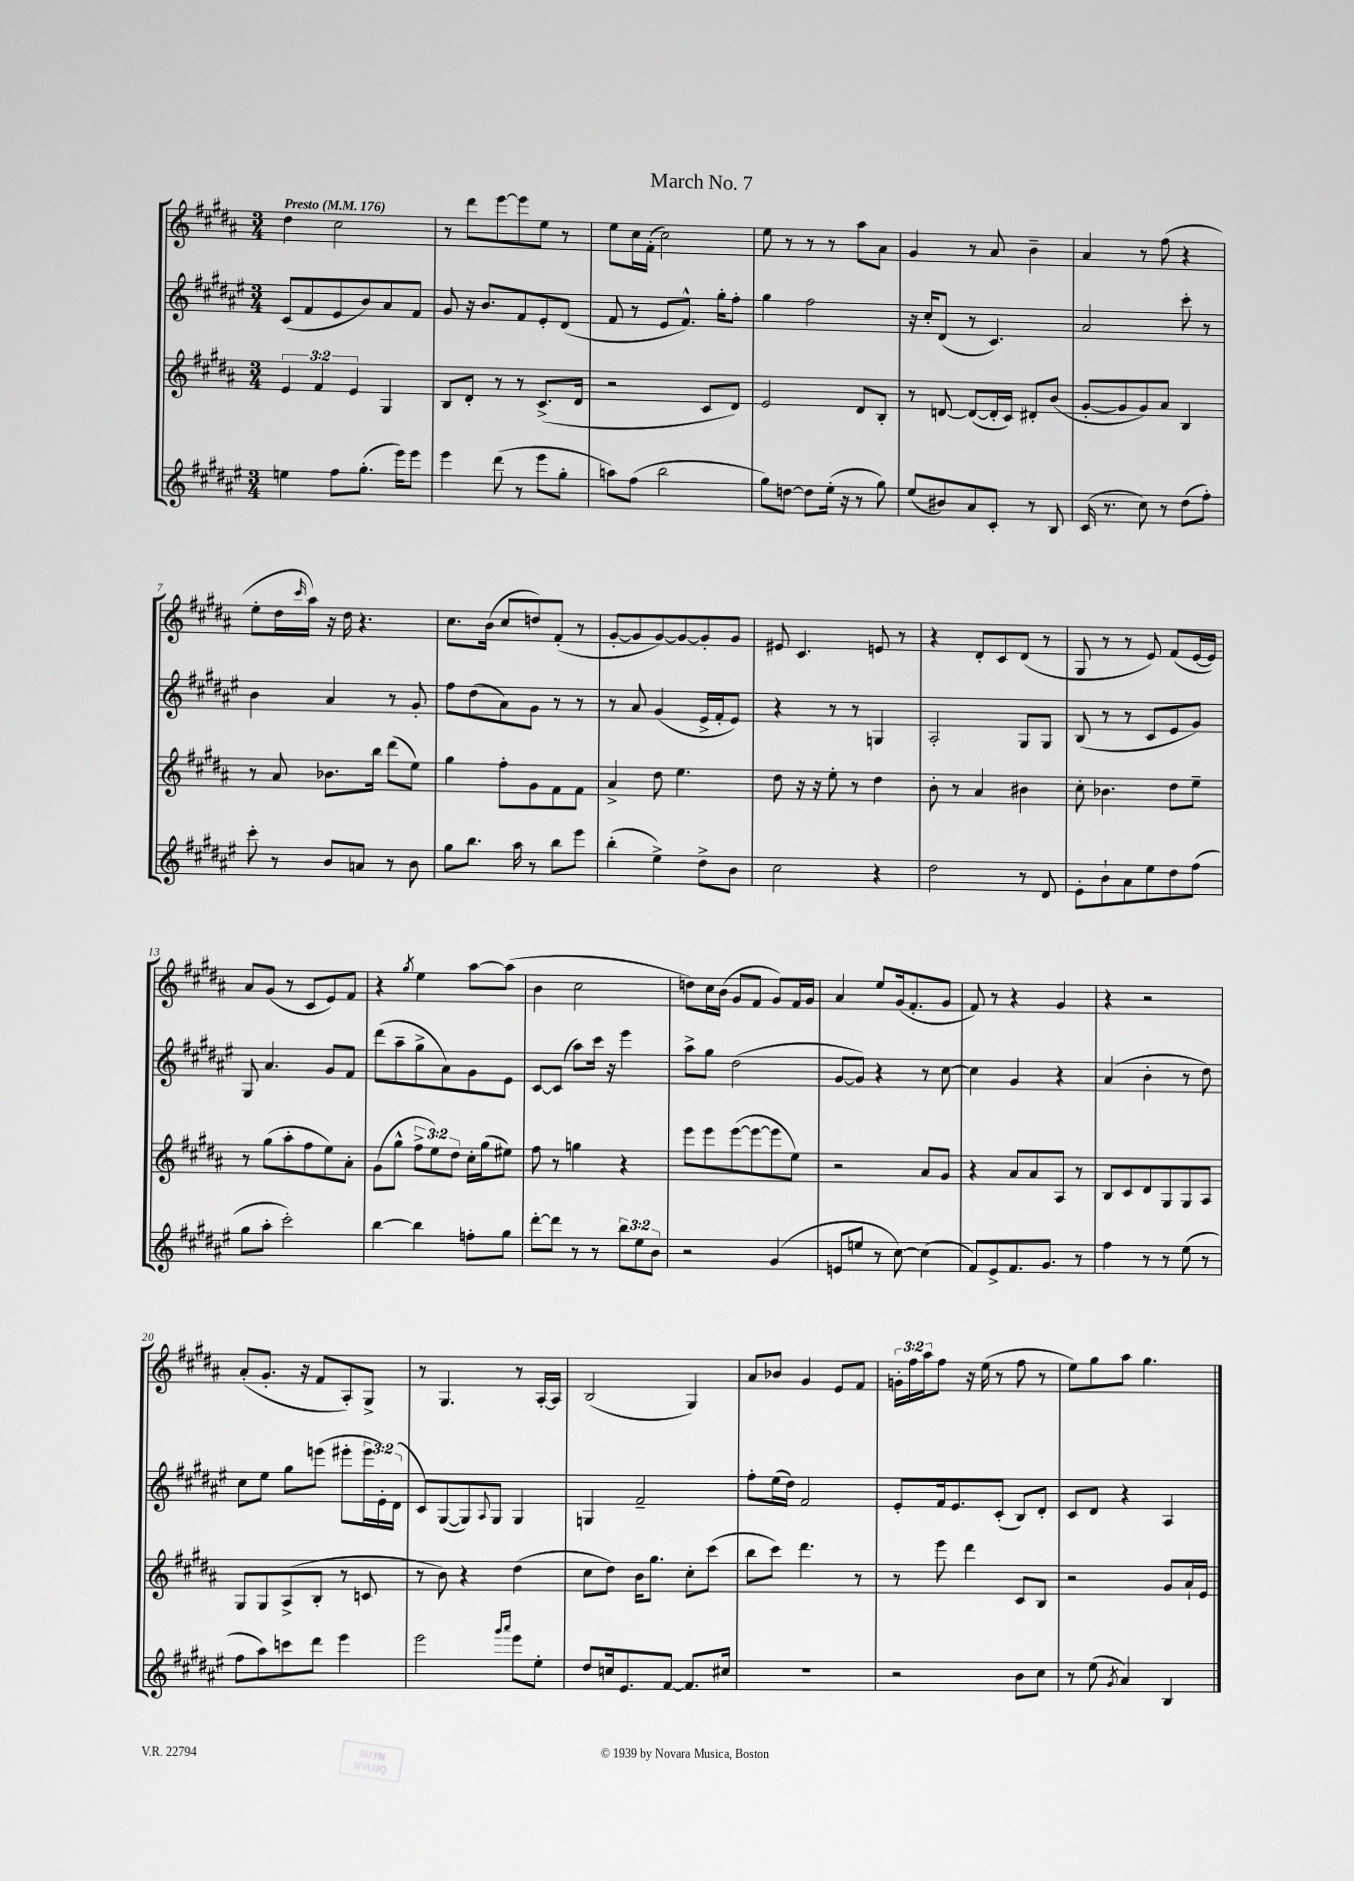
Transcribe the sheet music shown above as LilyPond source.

\header { title = "March No. 7" }
<<
\new StaffGroup <<
\new Staff = "s0" {
    \clef treble \key b \major \numericTimeSignature \time 3/4 \override Staff.TupletNumber.text = #tuplet-number::calc-fraction-text \tempo "Presto" 4 = 176
    dis''4 cis''2 |
    r8 dis'''8 e'''8~ e'''8 e''8 r8 |
    e''8 cis''16 fis'16-.( cis''2) |
    e''8 r8 r8 r8 ais''8 ais'8 |
    gis'4 r8 ais'8 b'4-- |
    ais'4 r8 fis''8( r4 |
    e''8-. dis''16 \grace { cis'''16 } ais''16) r16 dis''16 r4. |
    cis''8. b'16( cis''8 d''8) fis'8-.( r8 |
    gis'8~-. gis'8 gis'8~) gis'8~ gis'8-. gis'8 |
    eis'8 cis'4. e'8 r8 |
    r4 dis'8-. cis'8 dis'8( r8 |
    gis8 r8 r8 e'8) fis'8( e'16~ e'16) |
    ais'8 gis'8( r8 cis'8 e'8) fis'8 |
    r4 \acciaccatura { gis''8 } e''4 ais''8~ ais''8( |
    b'4 cis''2 |
    d''8) cis''16 b'16( gis'8 fis'8 gis'8) fis'16 gis'16 |
    ais'4 e''8 gis'16( fis'8.-. gis'8 |
    fis'8) r8 r4 gis'4 |
    r4 r2 |
    ais'8-.( gis'8.-. r16 fis'8 ais8-.) gis8-> |
    r8 gis4. r8 ais16~-. ais16 |
    b2( gis4) |
    ais'8 bes'8 gis'4 e'8 fis'8 |
    \tuplet 3/2 { g'16-. fis''16 ais''16 } fis''8 r16 e''16( r8 fis''8 r8 |
    e''8) gis''8 ais''8 gis''4. \bar "|." |
}
\new Staff = "s1" {
    \clef treble \key fis \major \numericTimeSignature \time 3/4 \override Staff.TupletNumber.text = #tuplet-number::calc-fraction-text
    cis'8( fis'8 eis'8 b'8) ais'8 fis'8 |
    gis'8 r16 b'8. fis'8 eis'8-. dis'8( |
    fis'8 r8 eis'8 fis'8.-^) gis''16-. fis''8-. |
    gis''4 fis''2 |
    r16 cis''16-. dis'8( r8 cis'4.) |
    ais'2 cis'''8-. r8 |
    b'4 ais'4 r8 gis'8-. |
    fis''8 dis''8( ais'8) gis'8 r8 r8 |
    r8 ais'8 gis'4( eis'16-> fis'16-. eis'8) |
    r4 r8 r8 g4 |
    ais2-. gis8 gis8 |
    b8( r8 r8 cis'8 eis'8 gis'8) |
    gis8 ais'4. gis'8 fis'8 |
    dis'''8( ais''8-- gis''8-> ais'8) gis'8 eis'8 |
    cis'8~ cis'8( ais''8) cis'''16 r16 eis'''4 |
    ais''8-> gis''8 dis''2( |
    gis'8~ gis'8) r4 r8 cis''8~ |
    cis''4 gis'4 r4 |
    ais'4( b'4-. r8 dis''8) |
    cis''8 eis''8 gis''8 e'''8( eis'''8-. \tuplet 3/2 { eis'''16 eis'16-.) dis'16( } |
    cis'8) gis8~( gis8) \appoggiatura { ais8 } gis8 gis4 |
    g4 fis'2-- |
    fis''8-. eis''16( dis''16) fis'2 |
    eis'8-. fis'16 eis'8. cis'8-.( b8) dis'8-. |
    cis'8 dis'8 r4 ais4 \bar "|." |
}
\new Staff = "s2" {
    \clef treble \key b \major \numericTimeSignature \time 3/4 \override Staff.TupletNumber.text = #tuplet-number::calc-fraction-text
    \tuplet 3/2 { e'4 fis'4 e'4 } gis4 |
    b8 dis'8-. r8 r8 cis'8.->( dis'16 |
    r2 cis'8 dis'8) |
    e'2 dis'8 b8-. |
    r8 d'8~ d'8~( d'16-. cis'16) dis'8-. b'8( |
    gis'8~-. gis'8 gis'8) ais'8 b4 |
    r8 ais'8 bes'8. b''16 dis'''8( e''8) |
    gis''4 fis''8-. gis'8 fis'8 fis'8 |
    ais'4-> dis''8 e''4. |
    dis''8 r16 r16 e''8-. r8 dis''4 |
    b'8-. r8 ais'4 bis'4 |
    cis''8-. bes'4. dis''8 e''8-- |
    r8 gis''8( ais''8-. fis''8 e''8) ais'8-. |
    gis'8( gis''8-^ \tuplet 3/2 { fis''8-> e''8) dis''8 } cis''16-. gis''16( eis''8) |
    fis''8 r8 g''4 r4 |
    e'''8 e'''8 e'''8~( e'''8~ e'''8 e''8) |
    r2 ais'8 gis'8 |
    r4 ais'8 ais'8 ais8 r8 |
    b8 cis'8 dis'8 gis8 gis8 ais8 |
    gis8 gis8 ais8->( b8-. r8 c'8 |
    r8 b'8) r4 dis''4( |
    cis''8 dis''8) b'16 gis''8. cis''8-. cis'''8( |
    b''8 cis'''8) dis'''4. r8 |
    r8 e'''8 dis'''4 cis'8 b8 |
    r2 gis'8 ais'16-! e'16 \bar "|." |
}
\new Staff = "s3" {
    \clef treble \key fis \major \numericTimeSignature \time 3/4 \override Staff.TupletNumber.text = #tuplet-number::calc-fraction-text
    e''4 fis''8 gis''8.-.( eis'''16) eis'''8 |
    eis'''4 dis'''8( r8 eis'''8 gis''8-. |
    a''8) fis''8( b''2 |
    gis''8) d''8~ d''8 eis''16-.( r16 r8 gis''8) |
    eis''8( bis'8) ais'8 cis'8-. r8 b8 |
    cis'16( r8. cis''8) r8 dis''8( fis''8-.) |
    cis'''8-. r8 b'8 a'8 r8 b'8 |
    gis''8 b''8. ais''16 r8 b''8 eis'''8 |
    b''4-.( eis''4->) dis''8-> b'8 |
    cis''2 r4 |
    dis''2 r8 dis'8 |
    eis'8-. b'8-! ais'8 eis''8 dis''8 fis''8( |
    gis''8 ais''8-. cis'''2-.) |
    b''4~ b''4 f''8-. gis''8 |
    dis'''8~-. dis'''8 r8 r8 \tuplet 3/2 { b''8 eis''8 b'8 } |
    r2 gis'4( |
    e'8 e''8 r8 cis''8~) cis''4( |
    fis'8) eis'8-> fis'8. gis'8. r8 |
    fis''4 r8 r8 eis''8( r8 |
    fis''8 ais''8) c'''8 dis'''8 eis'''4 |
    eis'''2 \grace { gis'''16 ais'''16 } eis'''8 eis''8-. |
    dis''8 c''16 eis'8. fis'8~ fis'8. cis''16 |
    R2. |
    r2 b'8 cis''8 |
    r8 eis''8( \acciaccatura { gis'8 } ais'4) b4 \bar "|." |
}
>>
>>
